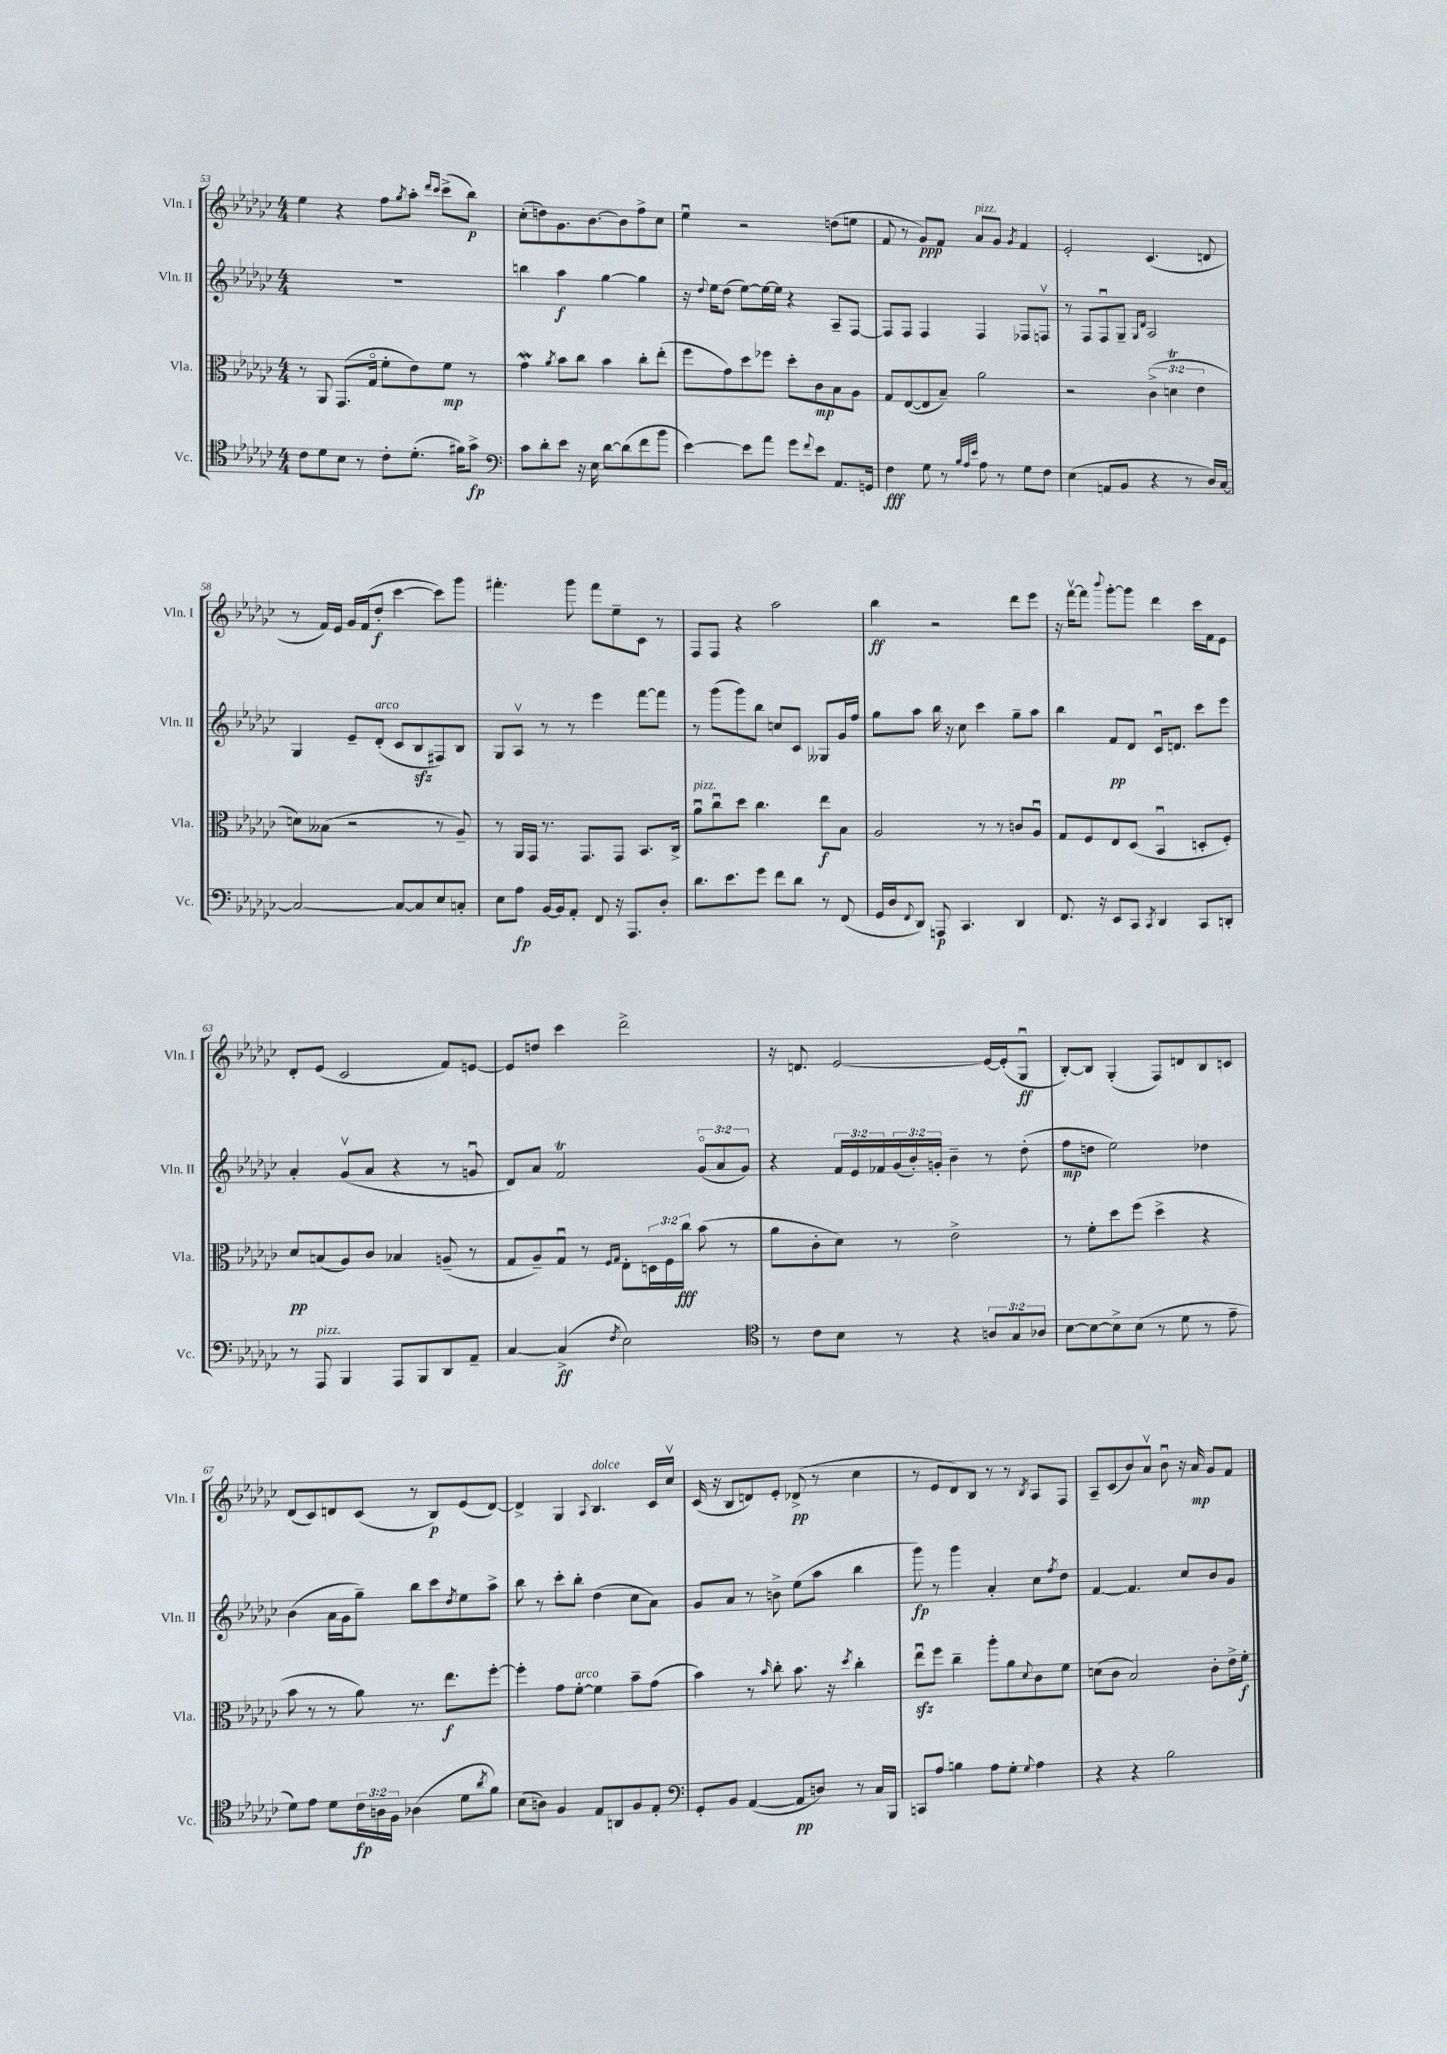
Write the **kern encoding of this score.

**kern	**kern	**kern	**kern
*staff4	*staff3	*staff2	*staff1
*clefC4	*clefC3	*clefG2	*clefG2
*k[b-e-a-d-g-c-]	*k[b-e-a-d-g-c-]	*k[b-e-a-d-g-c-]	*k[b-e-a-d-g-c-]
*M4/4	*M4/4	*M4/4	*M4/4
8c-	8r	1r	4ee-
8d-	8AA-	.	.
8B-	(8.GG-	.	4r
8r	.	.	.
.	16G-o	.	.
8c-'	8f'	.	8ff
.	.	.	8qgg-
(8.d-'	8e-)	.	8aa-'
.	.	.	16qqddd-
.	.	.	16qqccc-
.	8f	.	(8ccc-^
16f#)	.	.	.
8g-^	8r	.	8bb-)
=	=	=	=
*clefF4	*	*	*
8c-	4g-	4bb	(8cc-'
8d-'	.	.	8dd)
.	8qa-	.	.
8e-	8b-	4aa-	8.g-
16r	8cc-	.	.
16E-	.	.	[8.b-
[8d-	4b-	[4gg-	.
(8d-]	.	.	8b-]
8f	8cc-'	4gg-]	8ff^
8b-	(8ee-'	.	8cc-
=	=	=	=
[4e-)	8ff	16r	4ee-u
.	.	8qqdd-	.
.	.	16ee-	.
.	8g-)	(8dd-	.
8e-]	8dd-	[8ee-)	2r
8a-	8ff-	16ee-_	.
.	.	16ee-]	.
8g-	8dd-'	4r	.
8qqf	.	.	.
8e-	8c-	.	.
8.AA-	8B-	8A-~	(8dd
.	8A-	[8F	8ee
16GG	.	.	.
=	=	=	=
4F	8G-	8F]	8f
.	([8E-	8F	8r
8G-	8E-]	4F	8g-)
8r	8B-~)	.	8f
32qqB-	.	.	.
32qqA-	.	.	.
32qqe-	.	.	.
8A-	2a-	4F	8a-
8r	.	.	8g-
.	.	.	8qg-
8G-	.	8F-	4f
8F	.	8Fv	.
=	=	=	=
(4E-	2r	8r	2e-'
.	.	8F	.
8AA	.	8Fu	.
8BB-	.	8G-~	.
.	.	16qqG-	.
.	.	16qqd-	.
4r	(6c-^	2A-	(4.c-
.	6d	.	.
8r	.	.	.
.	6e-	.	.
16D-)	.	.	8d
[16C-	.	.	.
=	=	=	=
2C-_	8d)	4G-	8r
.	(8B--	.	16f)
.	.	.	16e-
.	2r	8e-~	16g-
.	.	.	(16f
.	.	(8d-'	8dd-'
8C-_	.	8c-	[4ccc-
8C-]	.	8B-	.
8E-	8r	8F#)	8ccc-])
8C'	8A-~)	8B-	8ggg-
=	=	=	=
8E-	8r	8G-	4.fff#'
8A-	16AA-	8A-v	.
.	16GG-	.	.
[16BB-	8.r	8r	.
16BB-]	.	.	.
8AA-'	.	8r	8ggg-
.	8.GG-	.	.
8FF	.	4eee-	8fff#
16r	8GG-	.	8ee-~
8.AAA-	.	.	.
.	8.BB-	[8fff	8c-
8D-'	.	8fff]	8r
.	16C-^	.	.
=	=	=	=
8.d-	8a-u	8r	8F
.	8cc-u	(8ggg-	8F
8.e-	.	.	.
.	8dd-	8ggg-)	4r
8g-	4.cc-	8bb-	.
8f	.	8cc	2aa-
8d-	.	8c-	.
8r	8ee-	8G--	.
(8FF	8B-	16g-	.
.	.	16ff	.
=	=	=	=
16GG-	2A-	8gg-	4bb-
16D-	.	.	.
8qqFF	.	.	.
8DD-)	.	8aa-	.
8AAA	.	16bb-	2r
.	.	16r	.
4.CC-	.	8cc-	.
.	8r	4ccc-	.
.	8r	.	.
4DD-	8c	8gg-~	8ddd-
.	8A-u	8aa-	8eee-
=	=	=	=
8.FF	8G-	4bb-	16r
.	.	.	[16fffv
.	8F	.	8fff]
16r	.	.	.
.	.	.	8qqbbb-
8EE-	8E-	8f	[8ggg-'
8CC-	(8D-	8d-	8ggg-]
8qCC-	.	.	.
4DD-	4BB-u	16c-u	4ddd-
.	.	8.d	.
8CC-	8D'	8ccc-	16ccc-
.	.	.	16f
8DD'	8F')	8eee-	8e-
=	=	=	=
8r	8d-	4a-'	8d-'
8AAA-	(8B	.	(8e-
4BBB-	8A-)	(8g-v	2c-
.	8c-	8a-	.
8AAA-	4B-	4r	.
8BBB-	.	.	.
8DD-	(8A~	8r	8f)
8AA-~	8r	8gu	[8e
=	=	=	=
[4C-	8G-	8d-)	8e]
.	8A-~)	8a-	8dd
(4C-^]	8G-u	2f	4ccc-
.	8r	.	.
.	16qqF	.	.
8qF	16qqG-	.	.
2E-)	8E-'	.	2ddd-^
.	24D	.	.
.	24F	.	.
.	24cc-	.	.
.	(8b-	(12g-o	.
.	.	12a-	.
.	8r	.	.
.	.	12g-)	.
=	=	=	=
*clefC4	*	*	*
8r	8a-	4r	16r
.	.	.	8.d
8c-	8c-'	.	.
8B-	8d-)	24f	[2e-
.	.	24e-	.
.	.	24f-	.
8r	8r	(24g-	.
.	.	24b-')	.
.	.	24g'	.
4r	2e-^	4b-~	.
12A	.	8r	16e-_
.	.	.	(16e-']
12G-	.	.	.
.	.	(8dd-'	8G-u
12A-	.	.	.
=	=	=	=
[8B-	8r	8ff	[8B-')
8B-_	8f'	8dd	8B-]
8B-^]	8dd-	2ee-)	(4G-'
(8B-	(8ff	.	.
8r	4dd-^	.	8F)
8d-	.	.	8d
8r	4r	4dd-	8B-
8e-~	.	.	8c
=	=	=	=
8d-)	8b-	(4b-	(8d-
8e-	8r	.	8c-)
8d-	8r	16a-	8d
.	.	16g-	.
24c-	8a-)	8gg-~)	(8c-
24A	.	.	.
24F	.	.	.
(4A-	8.r	8bb-	8r
.	.	8ccc-	8B-)
.	8.ee-	.	.
.	.	8qdd-	.
8d-	.	8ee-	(8e-
8qa-	.	.	.
8f)	[8ff'	8aa-^	[8d)
=	=	=	=
(8B-	4ff']	8bb-	4d^]
8A)	.	8r	.
4F	8g-	8ccc-'	4G-
.	[8f'	8bb-'	.
.	.	.	8qqA-
8E-	4f]	(4dd-	4.B-
8AA	.	.	.
8F	8b-~	8cc-	.
8E-'	(8g-	8a-)	16c-
.	.	.	16cc-v
=	=	=	=
*clefF4	*	*	*
8GG-'	4b-)	8g-	(16c-
.	.	.	16r
8BB-	.	8a-	8B-
([4AA-	8r	8r	8d)
.	16qqb-	.	.
.	8cc-'	8b^	8e-'
8AA-]	8.b-	(8ee-	(8d-^
8D)	.	8aa-	8r
.	16r	.	.
.	8qdd-	.	.
8r	4cc-'	4bb-	4cc-
16C-	.	.	.
16BBB-	.	.	.
=	=	=	=
8CC	8ee-u	8ggg-)	8r
8A-	8ff	8r	8e-
4B	4cc-~	4ggg-	8d-)
.	.	.	8B-
8A-	8aa-'	4a-'	8r
8G-'	8a-	.	8r
8qqG-	8qqd-	.	8qB-
4A-	8c-	8cc-	8A-
.	.	8qff	.
.	8f	8dd-	8F
=	=	=	=
4r	(8d	[4f	8A-~
.	8c-	.	(8c-
4r	2B-)	4.f]	8b-)
.	.	.	8a-v
2B-	.	.	8b-u
.	.	8cc-	16r
.	.	.	16a-
.	8c-'	8b-	8g-
.	16e-^	8g-	8f
.	16f'	.	.
==	==	==	==
*-	*-	*-	*-
